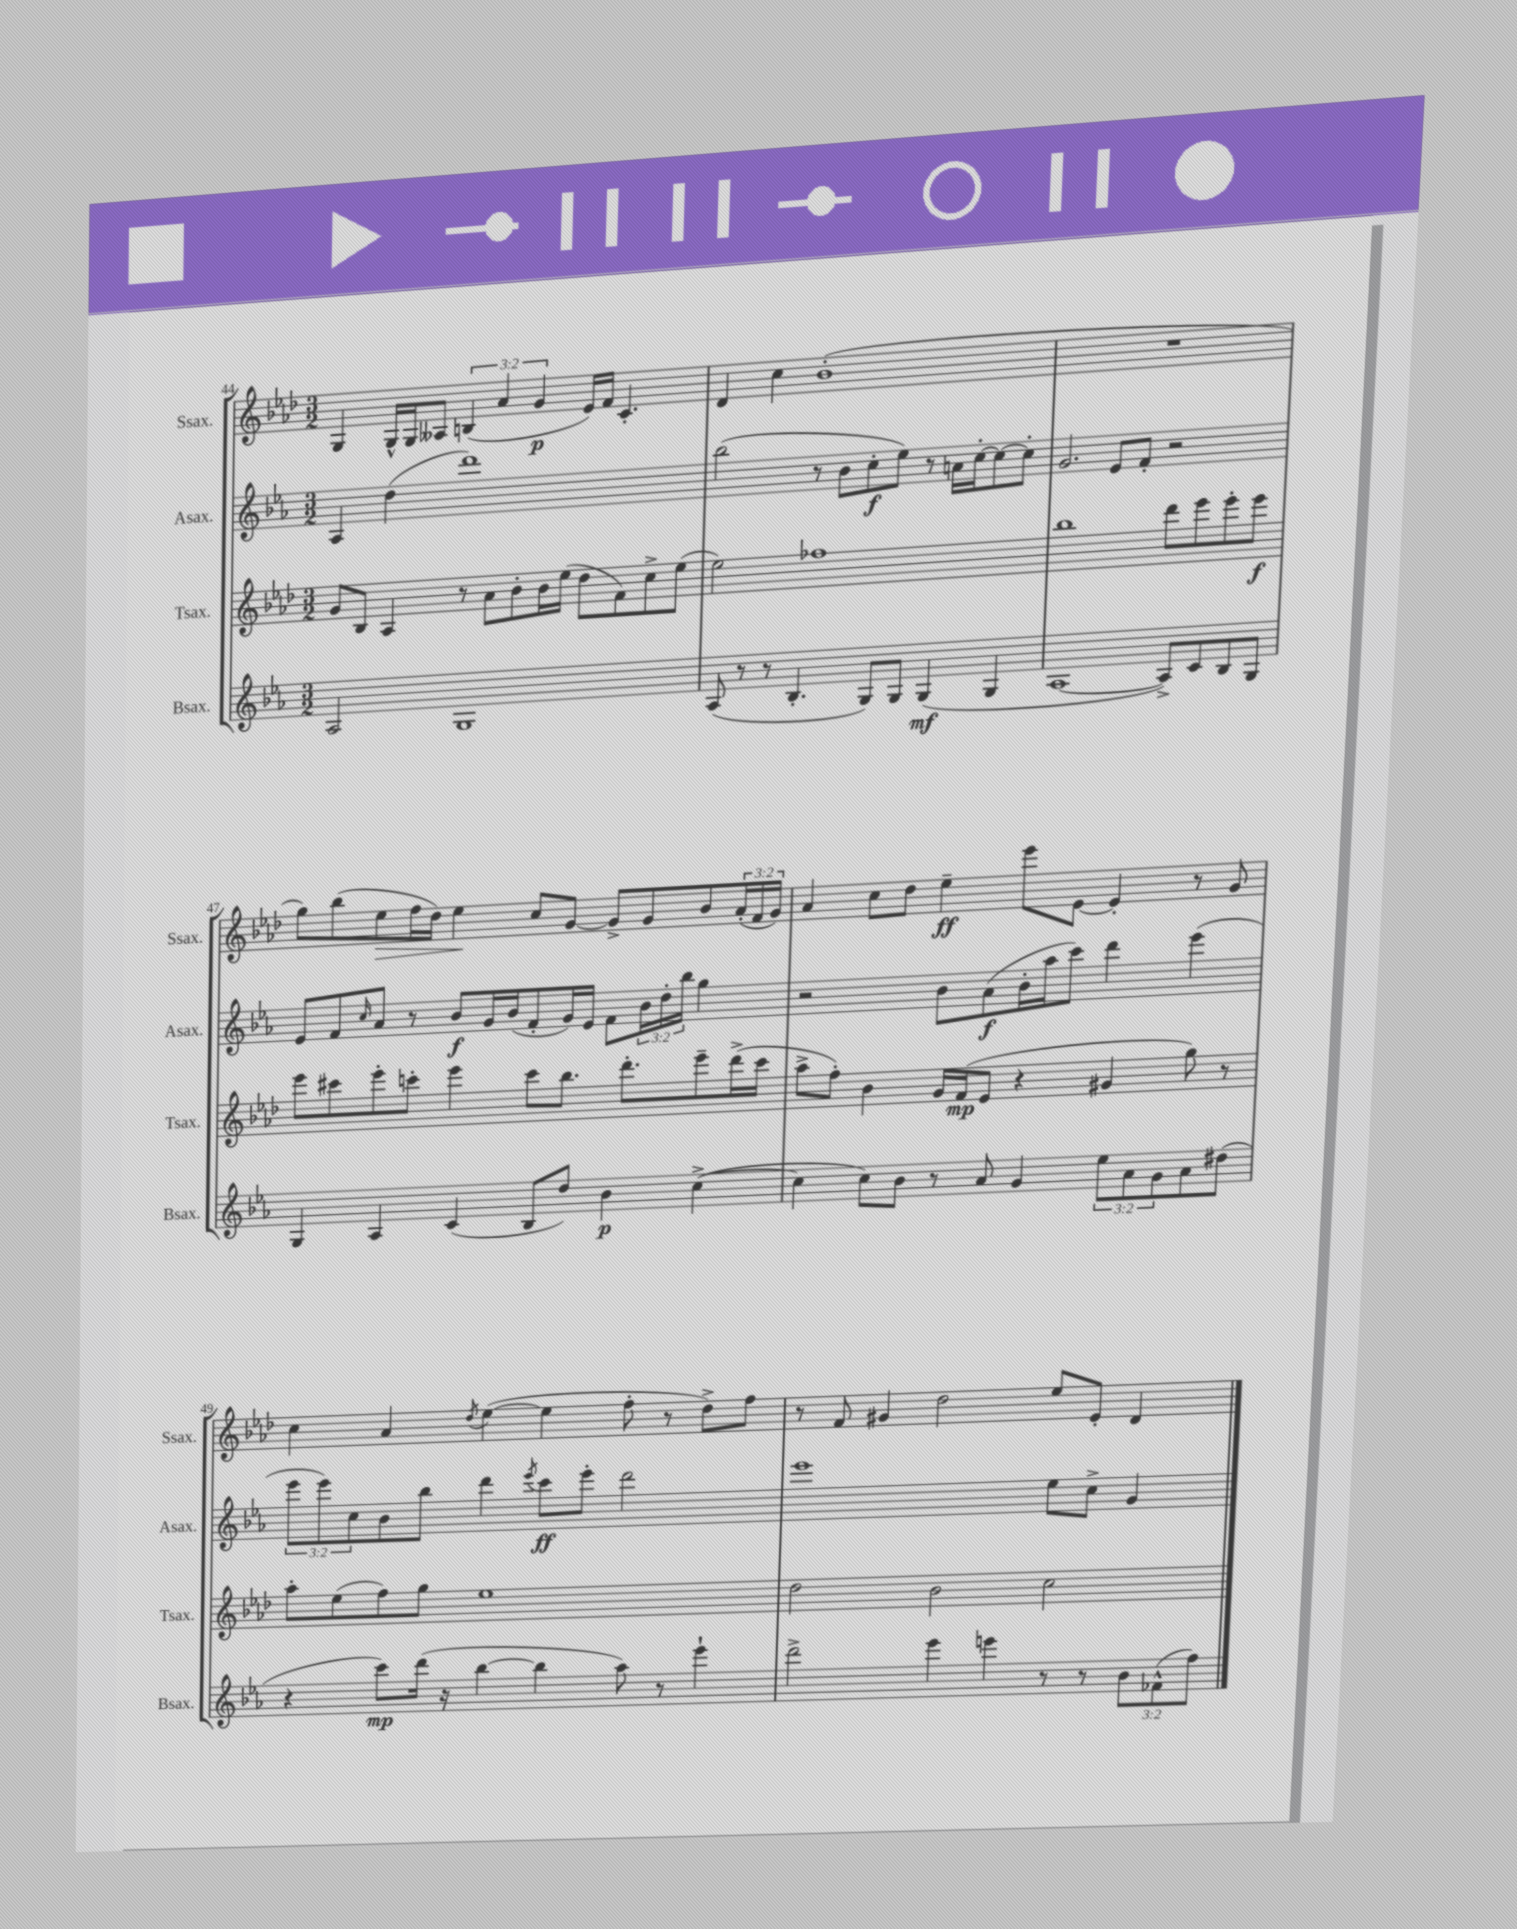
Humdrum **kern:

**kern	**dynam	**kern	**dynam	**kern	**dynam	**kern	**dynam
*part4	*part4	*part3	*part3	*part2	*part2	*part1	*part1
*staff4	*staff4	*staff3	*staff3	*staff2	*staff2	*staff1	*staff1
*I"Bsax.	*	*I"Tsax.	*	*I"Asax.	*	*I"Ssax.	*
*I'Bsax.	*	*I'Tsax.	*	*I'Asax.	*	*I'Ssax.	*
*clefG2	*	*clefG2	*	*clefG2	*	*clefG2	*
*k[b-e-a-]	*	*k[b-e-a-d-]	*	*k[b-e-a-]	*	*k[b-e-a-d-]	*
*M3/2	*	*M3/2	*	*M3/2	*	*M3/2	*
=44	=44	=44	=44	=44	=44	=44	=44
2A-/	.	8g/L	.	4A-/	.	4G/	.
.	.	8B-/J	.	.	.	.	.
.	.	4A-/	.	(4dd\	.	16G^^/LL	.
.	.	.	.	.	.	16G/J	.
.	.	.	.	.	.	8A--X/J	.
1G	.	8r	.	1ddd)	.	(6Bn/	.
.	.	8a-\L	.	.	.	.	.
.	.	.	.	.	.	6a-/	.
.	.	8b-'\	.	.	.	.	.
.	.	.	.	.	.	6g/	p
.	.	16b-\L	.	.	.	.	.
.	.	(16ee-\JJ	.	.	.	.	.
.	.	8dd-\L	.	.	.	16e-/LL)	.
.	.	.	.	.	.	16f/JJ	.
.	.	8f\)	.	.	.	4.c'/	.
.	.	8cc^\	.	.	.	.	.
.	.	(8ee-\J	.	.	.	.	.
=45	=45	=45	=45	=45	=45	=45	=45
(8A-/	.	2ee-\)	.	(2bb-\	.	4d-/	.
8r	.	.	.	.	.	.	.
8r	.	.	.	.	.	4cc\	.
4.B-'/	.	.	.	.	.	.	.
.	.	1ff-X	.	8r	.	(1b-'	.
.	.	.	.	8b-\L	.	.	.
8G/L)	.	.	.	8cc'\	f	.	.
8G/J	.	.	.	8ee-\J)	.	.	.
(4G/	mf	.	.	8r	.	.	.
.	.	.	.	16an\LL	.	.	.
.	.	.	.	[16cc'\J	.	.	.
4G/	.	.	.	8cc\_	.	.	.
.	.	.	.	8cc'\J]	.	.	.
=46	=46	=46	=46	=46	=46	=46	=46
[1A-	.	1bb-	.	2.g/	.	1.r	.
.	.	.	.	8e-/L	.	.	.
.	.	.	.	8f'/J	.	.	.
8A-^/L])	.	8ddd-\L	.	2r	.	.	.
8c/	.	8eee-\	.	.	.	.	.
8B-/	.	8eee-'\	.	.	.	.	.
8G/J	.	8eee-\J	f	.	.	.	.
!!LO:LB:g=z
=47	=47	=47	=47	=47	=47	=47	=47
4G/	.	8eee-\L	.	8e-/L	.	8gg\L)	.
.	.	8ccc#X\	.	8f/	.	(8bb-\	.
.	.	.	.	16qqcc/	.	.	.
!	!	!	!	!	!	!	!LO:HP:b
4A-/	.	8eee-'\	.	8a-/J	.	8ee-\	>
.	.	8cccn'\J	.	8r	.	16ff\L	.
.	.	.	.	.	.	16dd-\JJ)	.
(4c/	.	4eee-\	.	8b-/L	f	4ee-\	.
.	.	.	.	16g/L	.	.	.
.	.	.	.	(16b-/J	.	.	.
8B-/L	.	8ccc\L	.	8f'/	.	8cc/L	]
8dd/J)	.	8.bb-\J	.	16g/L)	.	[8g/J	.
.	.	.	.	16e-/JJ	.	.	.
4b-\	p	.	.	8f\L	.	8g^/L]	.
.	.	8.ddd-'\L	.	.	.	.	.
.	.	.	.	24b-\L	.	8g/	.
.	.	.	.	24dd'\	.	.	.
.	.	.	.	24bb-\JJ	.	.	.
([4cc^\	.	8eee-~\	.	4gg\	.	8b-/	.
.	.	(16ddd-^\L	.	.	.	(24a-'/L	.
.	.	.	.	.	.	24f/	.
.	.	16ccc\JJ	.	.	.	.	.
.	.	.	.	.	.	24g/JJ)	.
=48	=48	=48	=48	=48	=48	=48	=48
4cc\]	.	8aa-^\L	.	2r	.	4a-/	.
.	.	8ff'\J)	.	.	.	.	.
8cc\L)	.	4b-\	.	.	.	8cc\L	.
8b-\J	.	.	.	.	.	8dd-\J	.
8r	.	16g/LL	.	8b-\L	.	4ee-~\	ff
.	.	(16f/J	mp	.	.	.	.
8a-/	.	8e-/J	.	(8a-\	f	.	.
4g/	.	4r	.	16b-'\L	.	8eee-\L	.
.	.	.	.	16aa-\J	.	.	.
.	.	.	.	8ccc\J)	.	[8e-\J	.
12ee-\L	.	4g#X/	.	4ddd\	.	4e-'/]	.
12a-\	.	.	.	.	.	.	.
12g\	.	.	.	.	.	.	.
8a-\	.	8gg\)	.	(4eee-\	.	8r	.
(8dd#X\J	.	8r	.	.	.	8g/	.
!!LO:LB:g=z
=49	=49	=49	=49	=49	=49	=49	=49
4r	.	8aa-'\L	.	12eee-\L	.	4cc\	.
.	.	.	.	12eee-\)	.	.	.
.	.	(8ee-\	.	.	.	.	.
.	.	.	.	12cc\	.	.	.
8ccc\L)	mp	8ff\)	.	8b-\	.	4a-/	.
(16ddd\Jk	.	8gg\J	.	8bb-\J	.	.	.
16r	.	.	.	.	.	.	.
.	.	.	.	.	.	8qdd-/	.
[4bb-\	.	1ee-	.	4ddd\	.	([4ee-\	.
.	.	.	.	8qeee-/	.	.	.
4bb-\]	.	.	.	8ccc\L	ff	4ee-\]	.
.	.	.	.	8eee-'\J	.	.	.
8aa-\)	.	.	.	2ddd\	.	8ff'\	.
8r	.	.	.	.	.	8r	.
4eee-`\	.	.	.	.	.	8dd-^\L)	.
.	.	.	.	.	.	8ff\J	.
=50	=50	=50	=50	=50	=50	=50	=50
2ddd^\	.	2dd-\	.	1eee-	.	8r	.
.	.	.	.	.	.	8f/	.
.	.	.	.	.	.	4g#X/	.
4eee-\	.	2b-\	.	.	.	2dd-\	.
4eeen\	.	.	.	.	.	.	.
8r	.	2cc\	.	8ee-\L	.	8ee-/L	.
8r	.	.	.	8cc^\J	.	8e-'/J	.
12b-\L	.	.	.	4g/	.	4d-/	.
(12f-X^^\	.	.	.	.	.	.	.
12ff\J)	.	.	.	.	.	.	.
==	==	==	==	==	==	==	==
*-	*-	*-	*-	*-	*-	*-	*-
